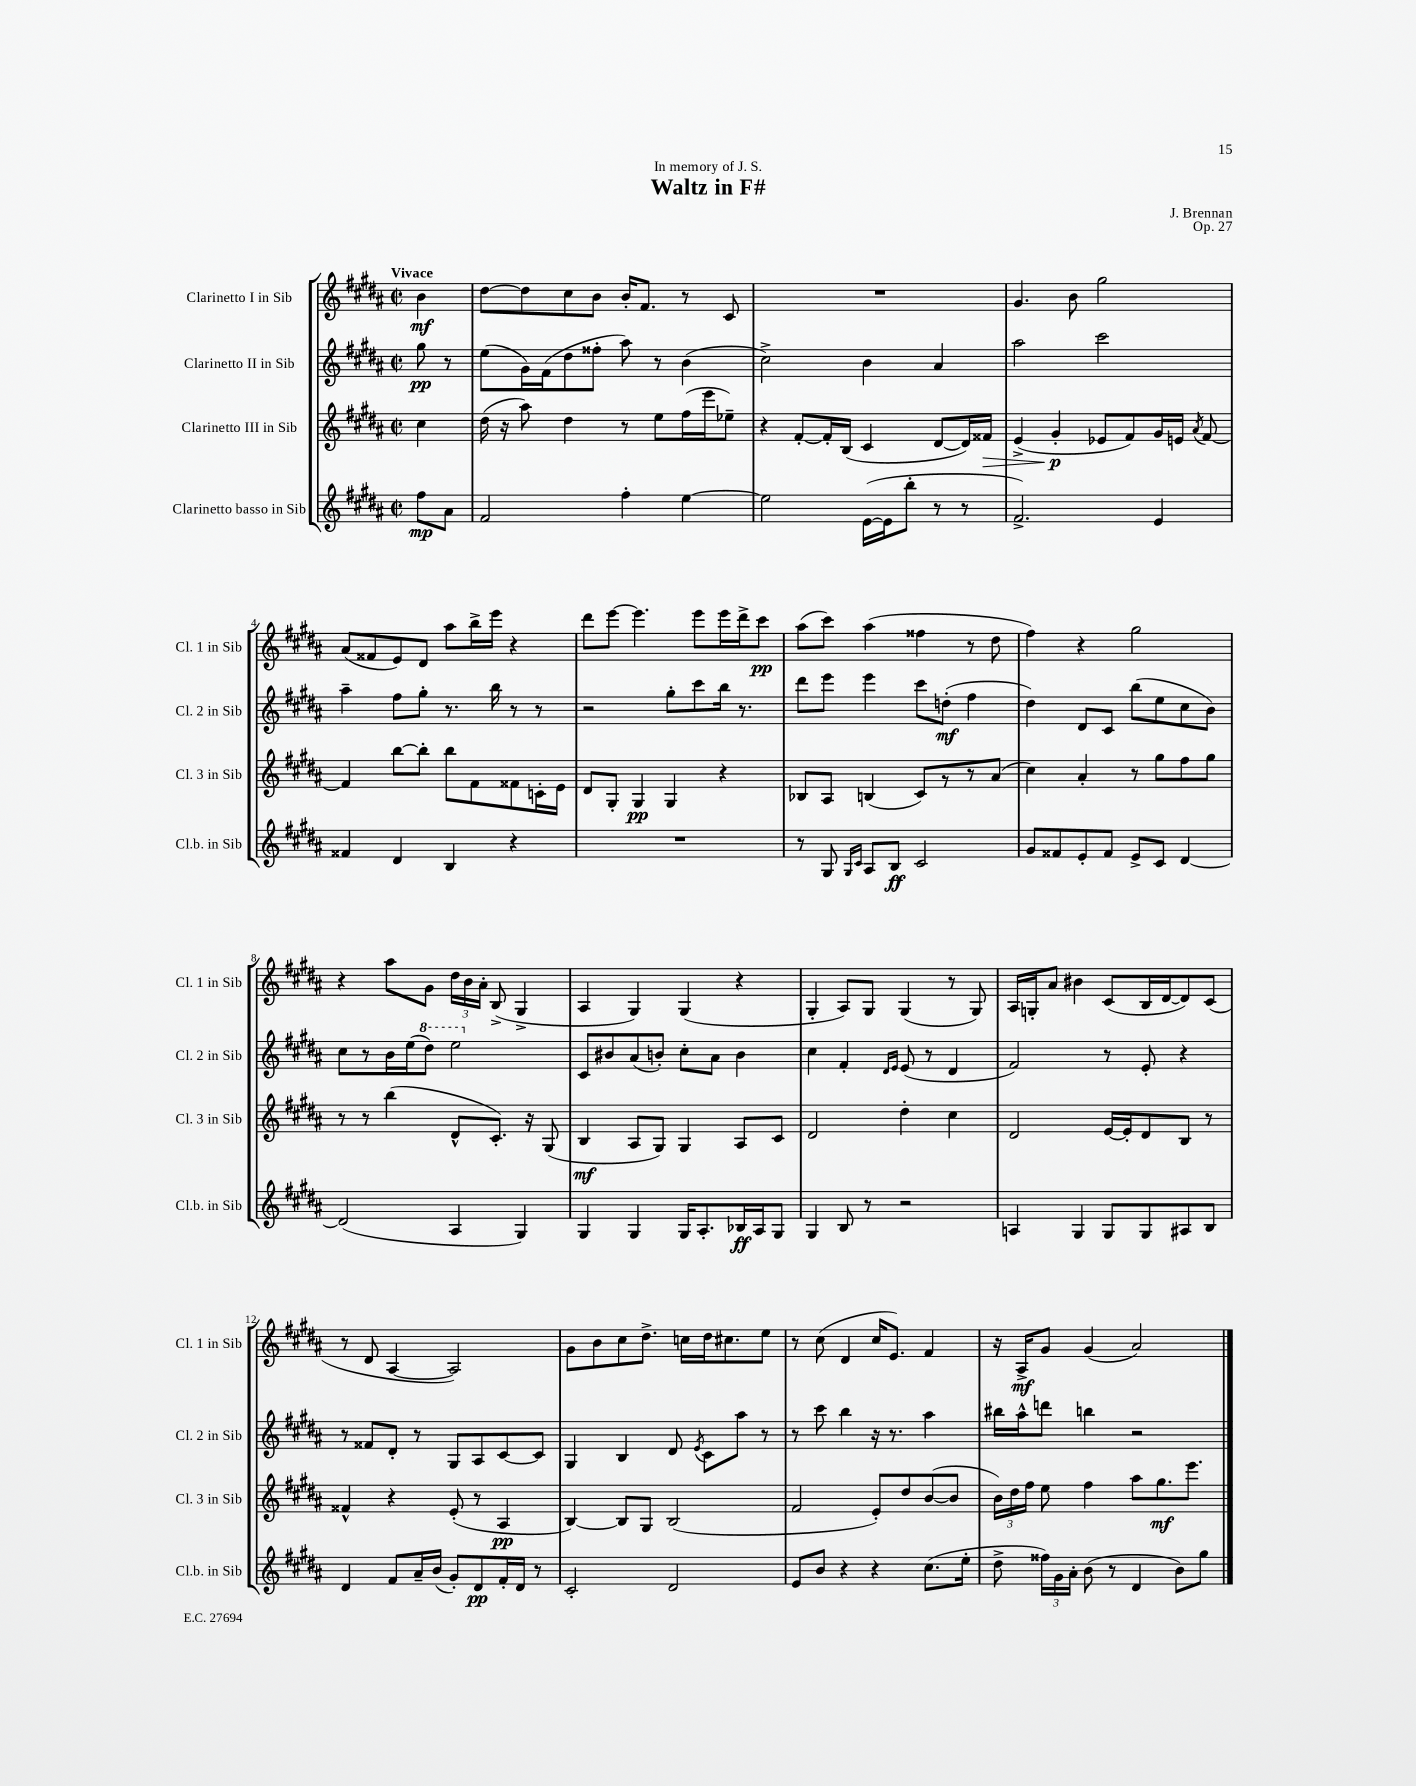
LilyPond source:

\header { title = "Waltz in F#" composer = "J. Brennan" dedication = "In memory of J. S." opus = "Op. 27" }
<<
\new StaffGroup <<
\new Staff = "s0" \with { instrumentName = "Clarinetto I in Sib" shortInstrumentName = "Cl. 1 in Sib" } {
    \clef treble \key b \major \defaultTimeSignature \time 2/2 \partial 4 \tempo "Vivace"
    \autoBeamOff b'4\mf |
    dis''8[~ dis''8 cis''8 b'8] b'16[-. fis'8.] r8 cis'8 |
    R1 |
    gis'4. b'8 gis''2 |
    ais'8[( fisis'8 e'8) dis'8] ais''8[ b''16-> e'''16] r4 |
    dis'''8[ e'''8]~ e'''4. e'''8[ e'''16 dis'''16-> cis'''8]\pp |
    ais''8[( cis'''8]) ais''4( fisis''4 r8 dis''8 |
    fis''4) r4 gis''2 |
    r4 ais''8[ gis'8] \tuplet 3/2 { dis''16[ b'16 ais'16]-. } b8->( gis4-> |
    ais4 gis4) gis4( r4 |
    gis4-. ais8[) gis8] gis4( r8 gis8) |
    ais16[ g16-. ais'8] bis'4 cis'8[( b16 dis'16~ dis'8) cis'8]( |
    r8 dis'8 ais4~ ais2) |
    gis'8[ b'8 cis''8 dis''8.]-> c''16[ dis''16 cis''8. e''8] |
    r8 cis''8( dis'4 cis''16[ e'8.]) fis'4 |
    r16 ais16[->\mf gis'8] gis'4( ais'2) \bar "|." |
}
\new Staff = "s1" \with { instrumentName = "Clarinetto II in Sib" shortInstrumentName = "Cl. 2 in Sib" } {
    \clef treble \key b \major \defaultTimeSignature \time 2/2 \partial 4
    \autoBeamOff gis''8\pp r8 |
    e''8[( gis'16) fis'16( dis''8 fisis''8]-. ais''8) r8 b'4( |
    cis''2->) b'4 ais'4 |
    ais''2 cis'''2 |
    ais''4-- fis''8[ gis''8]-. r8. b''16 r8 r8 |
    r2 gis''8[-. cis'''8 b''16] r8. |
    dis'''8[ e'''8] e'''4 cis'''8[ d''8]-.\mf( fis''4 |
    dis''4) dis'8[ cis'8] b''8[( e''8 cis''8 b'8]) |
    cis''8[ r8 b'16 e''16( \ottava #1 dis'''8]) e'''2 \ottava #0 |
    cis'8[ bis'8 ais'8( b'8]-.) cis''8[-. ais'8] b'4 |
    cis''4 fis'4-. \grace { dis'16[ e'16] } e'8( r8 dis'4 |
    fis'2) r8 e'8-. r4 |
    r8 fisis'8[ dis'8]-. r8 gis8[ ais8 cis'8~ cis'8] |
    gis4 b4 dis'8 \acciaccatura { e'8 } cis'8[ ais''8] r8 |
    r8 cis'''8 b''4 r16 r8. ais''4 |
    bis''16[ ais''16-^ d'''8] b''4 r2 \bar "|." |
}
\new Staff = "s2" \with { instrumentName = "Clarinetto III in Sib" shortInstrumentName = "Cl. 3 in Sib" } {
    \clef treble \key b \major \defaultTimeSignature \time 2/2 \partial 4
    \autoBeamOff cis''4 |
    dis''16( r16 ais''8) dis''4 r8 e''8[ fis''16( e'''16 ees''8]--) |
    r4 fis'8[~-. fis'16-. b16]( cis'4 dis'8[~ dis'16) fisis'16]\> |
    e'4->( gis'4-.\p\! ees'8[ fis'8) gis'16 e'16] \acciaccatura { ais'8 } fis'8~ |
    fis'4 b''8[~ b''8]-. b''8[ fis'8 fisis'8 c'16-. e'16] |
    dis'8[ gis8]-. gis4\pp gis4 r4 |
    bes8[ ais8] b4( cis'8[) r8 r8 ais'8]( |
    cis''4) ais'4-. r8 gis''8[ fis''8 gis''8] |
    r8 r8 b''4( dis'8[-^ cis'8.]-.) r16 gis8( |
    b4\mf ais8[ gis8]) gis4 ais8[ cis'8] |
    dis'2 dis''4-. cis''4 |
    dis'2 e'16[~ e'16-. dis'8 b8] r8 |
    fisis'4-^ r4 e'8-.( r8 ais4\pp |
    b4~) b8[ gis8] b2( |
    fis'2 e'8[-.) dis''8 b'8~( b'8] |
    \tuplet 3/2 { b'16[) dis''16 fis''16] } e''8 fis''4 ais''8[ gis''8.\mf e'''8.] \bar "|." |
}
\new Staff = "s3" \with { instrumentName = "Clarinetto basso in Sib" shortInstrumentName = "Cl.b. in Sib" } {
    \clef treble \key b \major \defaultTimeSignature \time 2/2 \partial 4
    \autoBeamOff fis''8[\mp ais'8] |
    fis'2 fis''4-. e''4~ |
    e''2 e'16[~( e'16 b''8]-. r8 r8 |
    fis'2.->) e'4 |
    fisis'4 dis'4 b4 r4 |
    R1 |
    r8 gis8 \grace { gis16[ cis'16] } ais8[ b8]\ff cis'2 |
    gis'8[ fisis'8 e'8-. fisis'8] e'8[-> cis'8] dis'4~ |
    dis'2( ais4 gis4) |
    gis4 gis4 gis16[ ais8.-. bes16\ff ais16 gis8] |
    gis4 b8 r8 r2 |
    a4 gis4 gis8[ gis8 ais8 b8] |
    dis'4 fis'8[ ais'16-- b'16]( gis'8[-.) dis'8\pp fis'16-. dis'16] r8 |
    cis'2-. dis'2 |
    e'8[ b'8] r4 r4 cis''8.[( e''16]-. |
    dis''8-> \tuplet 3/2 { fisis''16[) gis'16 ais'16]-. } b'8( r8 dis'4 b'8[) gis''8] \bar "|." |
}
>>
>>
